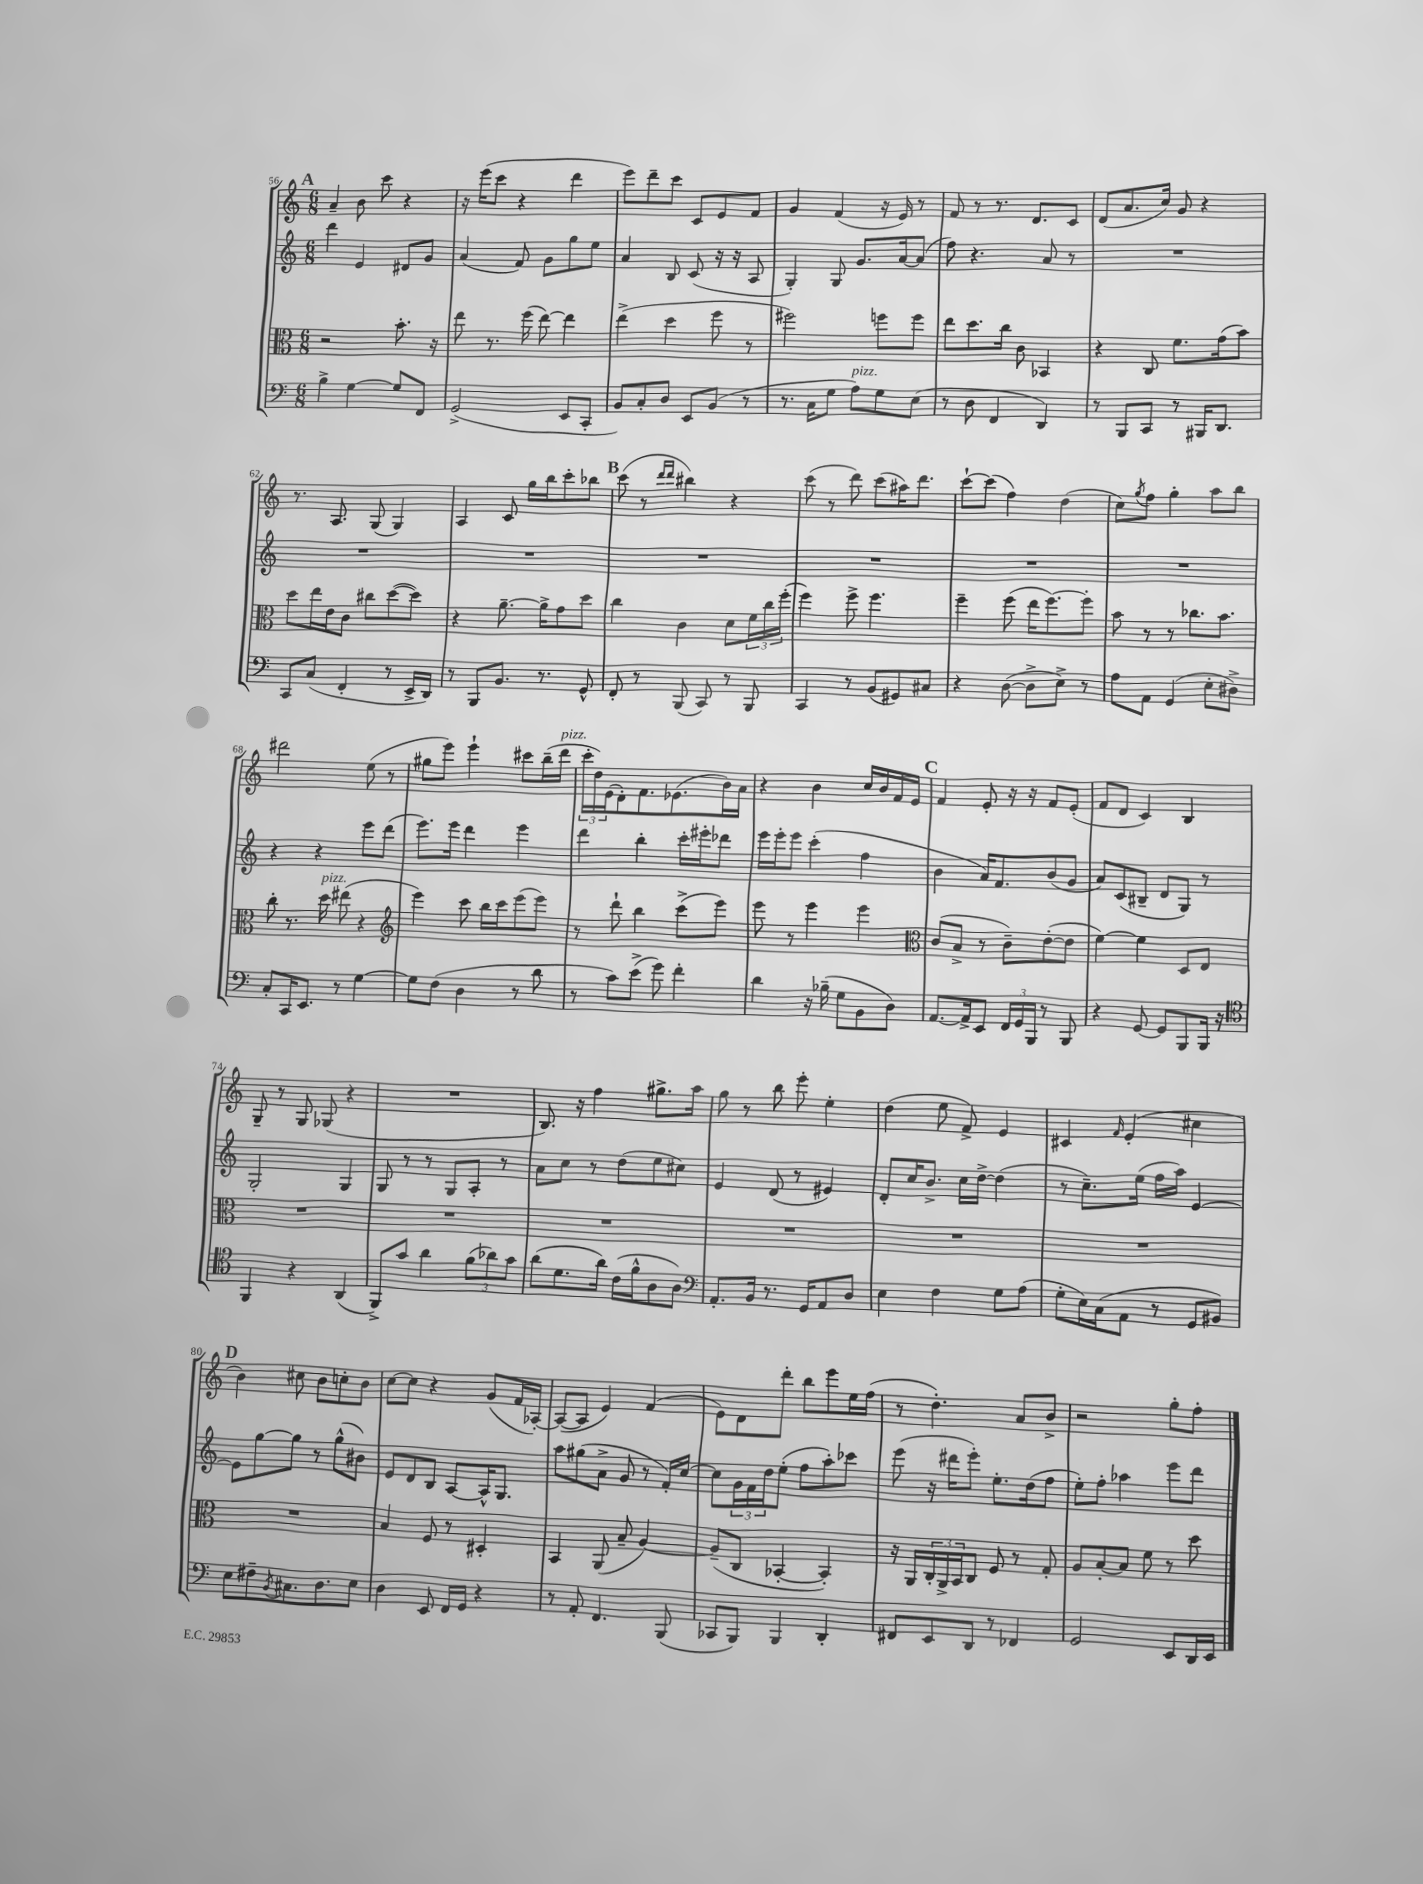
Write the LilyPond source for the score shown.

<<
\new StaffGroup <<
\new Staff = "s0" {
    \clef treble \key c \major \numericTimeSignature \time 6/8
    \mark \markup { \bold "A" } a'4-- b'8 c'''8 r4 |
    r16 e'''16( c'''8 r4 d'''4 |
    e'''8) d'''8-- c'''8 c'8 e'8 f'8 |
    g'4 f'4( r16 e'16) r8 |
    f'8 r8 r8. d'8. c'8 |
    d'8( a'8. c''16) g'8 r4 |
    r8. a8. g8( g4) |
    a4 c'8 g''16 b''16 c'''8-. bes''8 |
    \mark \markup { \bold "B" } c'''8( r8 \grace { d'''16 d'''16 } bis''4) r4 |
    c'''8( r8 d'''8) c'''8( ais''16) d'''8. |
    c'''8~-! c'''8( f''4) d''4( |
    c''8) \acciaccatura { g''8 } f''8 g''4-. a''8 b''8 |
    dis'''2 e''8( r8 |
    gis''8 e'''8) e'''4-! cis'''8 b''16--( d'''16^\markup { \italic "pizz." } |
    \tuplet 3/2 { c'''16-. d''16) e'16( } d'8-.) f'8. ees'8.( b'16) a'16 |
    r4 b'4 c''16 b'16 f'16 e'16 |
    \mark \markup { \bold "C" } f'4 e'8-. r16 r16 f'8 e'8-.( |
    f'8 d'8 c'4) b4 |
    g8-- r8 g8 ges8( r4 |
    R2. |
    b8.) r16 f''4 gis''8.-> a''16 |
    g''8 r8 b''8 e'''8-. e''4-. |
    d''4( e''8 f'8->) e'4 |
    cis'4 \grace { f'16 } e'4-.( cis''4 |
    \mark \markup { \bold "D" } b'4) cis''8 b'8 c''8-. b'8 |
    c''8~ c''8 r4 g'8( f'16 aes16~-.) |
    aes8~( aes8 e'4) f'4( |
    e'8) d'8 d'''8-. b''8 e'''8 e''16 f''16( |
    r8 d''4.-.) a'8 b'8-> |
    r2 g''8-. f''8-. \bar "|." |
}
\new Staff = "s1" {
    \clef treble \key c \major \numericTimeSignature \time 6/8
    \mark \markup { \bold "A" } d'''4 e'4 dis'8 g'8 |
    a'4( f'8) g'8 g''8 e''8 |
    a'4 b8 c'8( r16 r16 a8 |
    g4-.) g8 g'8. a'16~ a'8( |
    f''8) r4. a'8 r8 |
    R2. |
    R2. |
    R2. |
    \mark \markup { \bold "B" } R2. |
    R2. |
    R2. |
    R2. |
    r4 r4 e'''8 d'''8( |
    e'''8.) e'''16 d'''4 e'''4 |
    d'''4 b''4-. c'''16-. eis'''16-. des'''8 |
    e'''16 e'''16-. e'''8 c'''4-.( f''4 |
    \mark \markup { \bold "C" } b'4 a'16) f'8. b'8( g'8 |
    a'8) c'8( bis8-- d'8 g8) r8 |
    g2-. g4 |
    g8 r8 r8 g8 a8-. r8 |
    a'8 c''8 r8 d''8( e''8 cis''8) |
    e'4 d'8( r8 eis'4) |
    d'8-. c''16 b'8.-> c''16 d''16~-> d''4( |
    r8 c''8.--) e''16( f''16 a''16) e'4~ |
    \mark \markup { \bold "D" } e'8 g''8~ g''8 r8 g''8-^( bis'8) |
    e'8 d'8 b8 a8~ a16-^ g8. |
    a''8 gis''8( a'8-> g'8 r8 f'16-.) c''16~ |
    c''8 \tuplet 3/2 { g'16 f'16 d''16 } e''8-.( f''8 a''8-.) ces'''8 |
    e'''8( r16 dis'''16 e'''8-.) e''8.-. d''16( f''8 |
    e''8-.) f''8-. aes''4 e'''8 d'''8 \bar "|." |
}
\new Staff = "s2" {
    \clef alto \key c \major \numericTimeSignature \time 6/8
    \mark \markup { \bold "A" } r2 b'8.-. r16 |
    e''8 r8. f''16( e''8~) e''4 |
    e''4->( d''4 f''8 r8 |
    fis''2) f''8 f''8 |
    e''8 d''8. c''16 c'8 bes,4 |
    r4 c8 f'8. g'16( b'8) |
    d''8 e''16 e'16 c'8 cis''8 d''8~( d''8) |
    r4 a'8.~-- a'16-> g'8 d''8 |
    \mark \markup { \bold "B" } c''4 c'4 d'8 \tuplet 3/2 { f'16 c''16 f''16-.( } |
    f''4) f''8-> f''4. |
    f''4-- f''8( e''16 f''8.~) f''8-. |
    b'8 r8 r8 ces''8. b'8. |
    c''8-. r8. d''16^\markup { \italic "pizz." } eis''8( r4 |
    \clef treble e'''4) c'''8 b''16 c'''16 e'''8( e'''8) |
    r8 d'''8-! b''4 c'''8->( e'''8) |
    e'''8 r8 e'''4 e'''4 |
    \mark \markup { \bold "C" } \clef alto c'8( b8-> r8 c'8--) e'8~-.( e'8 |
    f'4~) f'4 d8 e8 |
    R2. |
    R2. |
    R2. |
    R2. |
    R2. |
    R2. |
    \mark \markup { \bold "D" } R2. |
    b4 f8 r8 dis4-. |
    b,4 a,8( b8-- a4~) |
    a8--( c8 bes,4~-. bes,4-.) |
    r16 a,16 \tuplet 3/2 { c16-. a,16-> b,16 } c8 f8 r8 g8-. |
    a8 b8~-. b8 f'8 r8 d''8 \bar "|." |
}
\new Staff = "s3" {
    \clef bass \key c \major \numericTimeSignature \time 6/8
    \mark \markup { \bold "A" } b4-> g4~ g8 f,8 |
    g,2->( e,8 c,8-. |
    b,8) c8-. d8 e,8 b,8( r8 |
    r8. c16 g8 a8^\markup { \italic "pizz." }) g8 e8( |
    r8 d8 f,4 d,4) |
    r8 b,,8 c,8 r8 bis,,16 d,8. |
    c,8 c8( f,4-. r8 e,16-> d,16) |
    r8 b,,8 b,8. r8. g,8-^ |
    \mark \markup { \bold "B" } f,8-. r8 b,,8( c,8) r8 b,,8 |
    c,4 r8 b,8( gis,8) cis8 |
    r4 d8~( d8-> e8->) r8 |
    a8 a,8 g,4( e8-. dis8->) |
    c8-. c,16 e,8. r8 g4~ |
    g8 f8( d4 r8 d'8 |
    r8 c'8) e'8->( g'8) f'4-. |
    d'4 r16 bes16--( g8 b,8 d8) |
    \mark \markup { \bold "C" } a,8.~ a,16-> e,8 \tuplet 3/2 { f,16 g,16 b,,16 } r8 b,,8 |
    r4 g,8~ g,8 b,,8 b,,16 r16 |
    \clef tenor f,4 r4 a,4( |
    f,8->) g'8 a'4 \tuplet 3/2 { f'8( aes'8) g'8 } |
    a'8( d'8. a'16) c'16( f'16-^ a8 a8) |
    \clef bass a,8.-. b,16 r8. g,16 a,8 d8 |
    e4 f4 g8 a8( |
    g8-. e16) c16( a,8 r8 g,8 bis,8) |
    \mark \markup { \bold "D" } e8 fis8-- \acciaccatura { b,8 } cis8. d8. e8 |
    d4 e,8 f,16 g,16 r4 |
    r8 a,8-. f,4. b,,8( |
    ces,8 b,,8) b,,4 d,4-. |
    fis,8 e,8 d,8 r8 fes,4 |
    g,2 e,8 d,16 e,16 \bar "|." |
}
>>
>>
\layout { \context { \Score currentBarNumber = #56 } }
